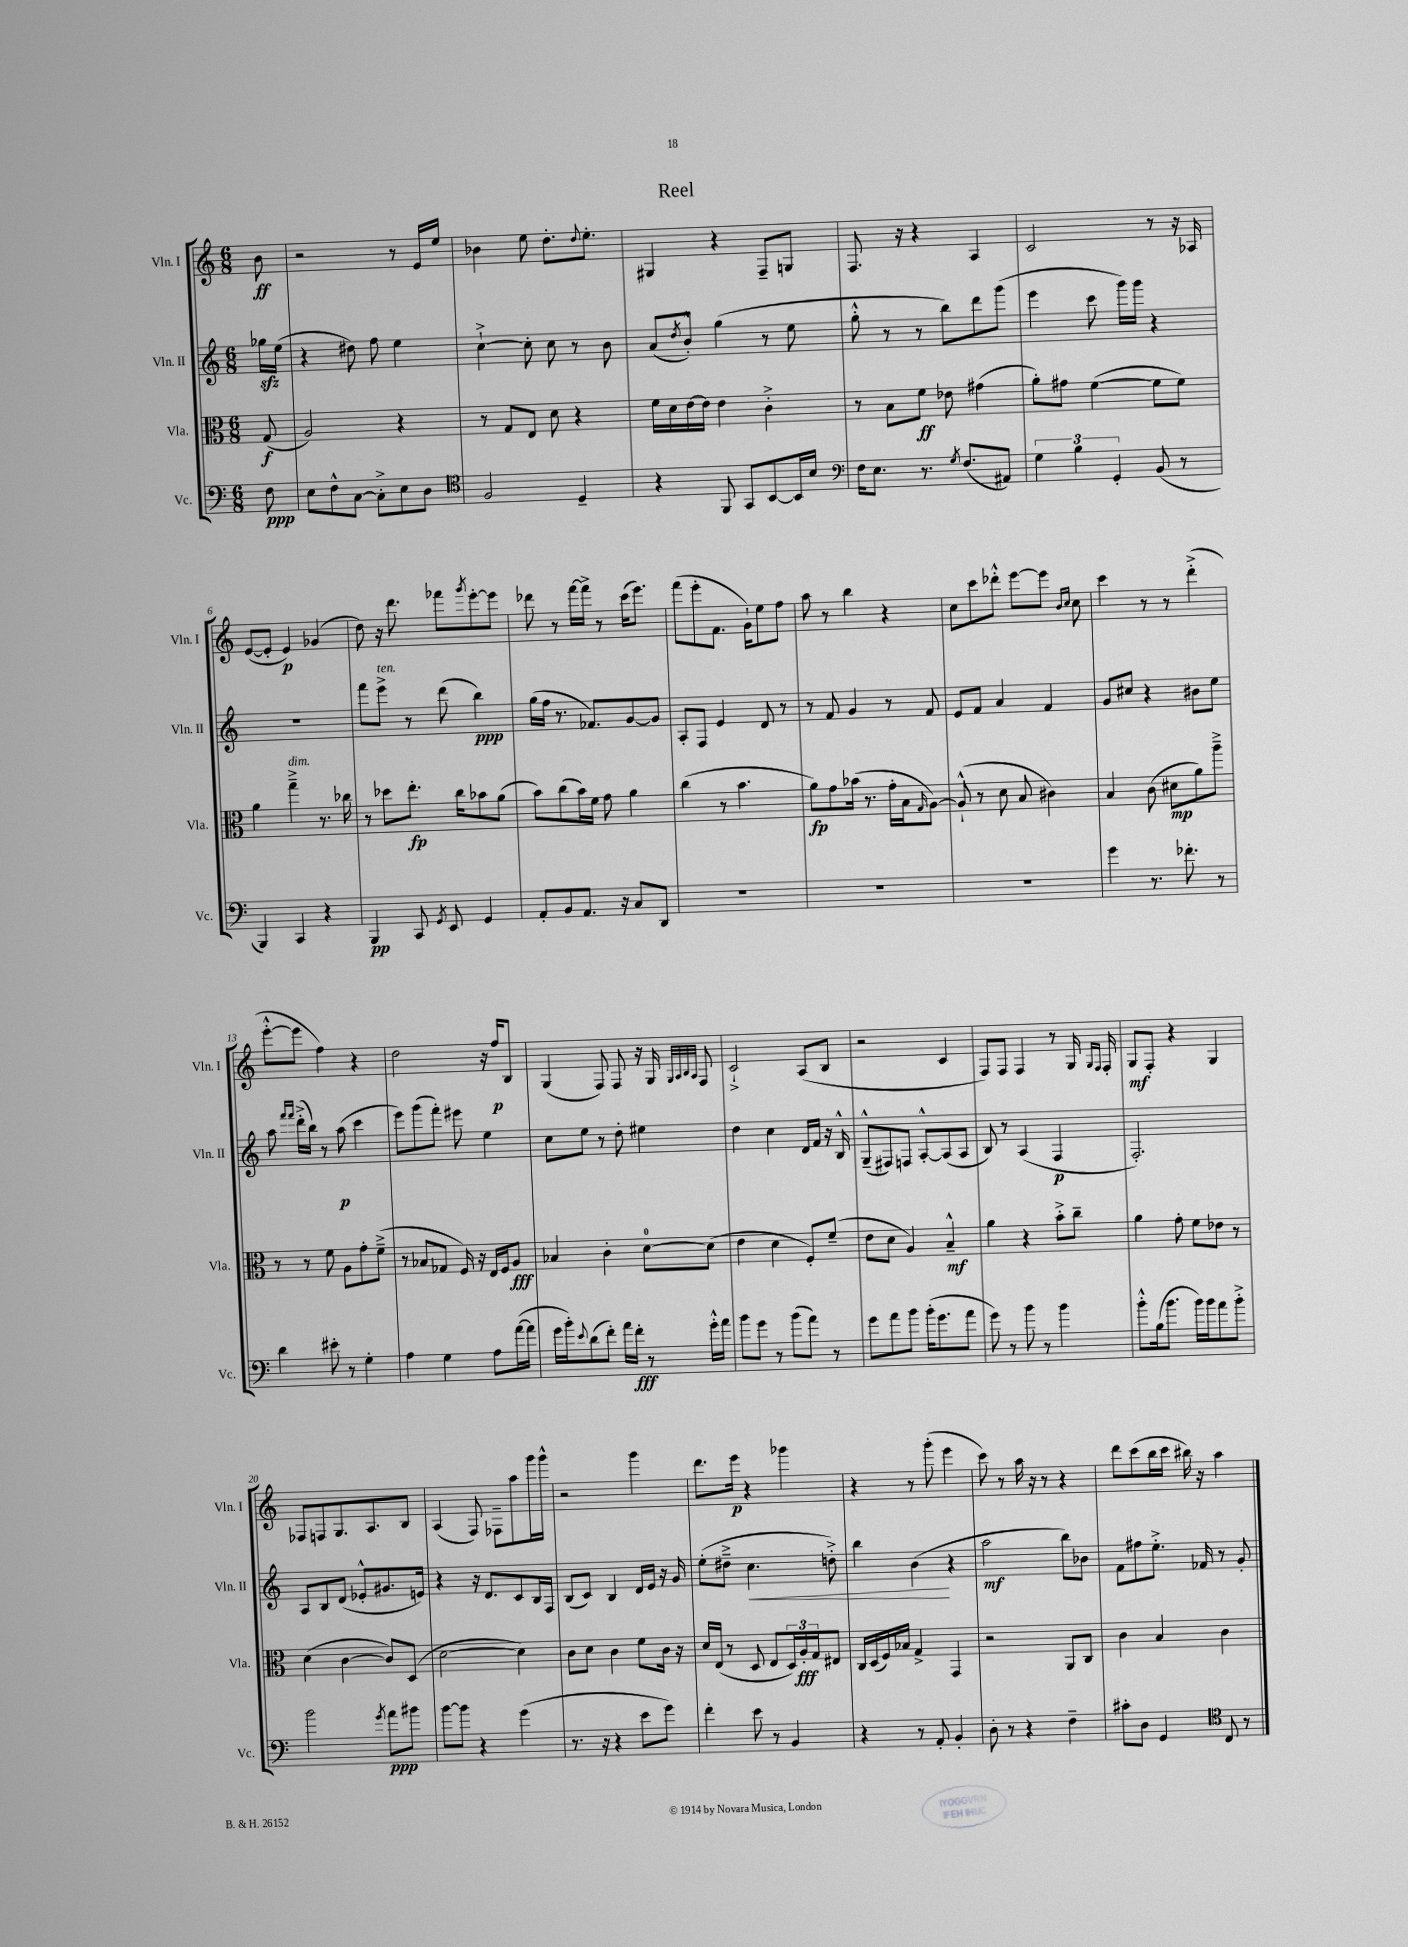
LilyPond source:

\header { title = "Reel" }
<<
\new StaffGroup <<
\new Staff = "s0" \with { instrumentName = "Vln. I" shortInstrumentName = "Vln. I" } {
    \clef treble \key c \major \numericTimeSignature \time 6/8 \partial 8
    b'8\ff |
    r2 r8 e'16 e''16 |
    bes'4 e''8 d''8.-. \appoggiatura { d''8 } e''8.-. |
    gis4 r4 f8-- g8 |
    f8. r16 r4 a4 |
    c'2 r8 r16 aes16 |
    e'8~( e'8-. e'4\p) ges'4( |
    d''8) r16 d'''8. fes'''8 \acciaccatura { g'''8 } e'''8~-. e'''8 |
    des'''8 r8 f'''16~ f'''16-> r8 c'''16( e'''8.) |
    f'''8( e'''8-. f'8. g'16-!) e''8 f''8 |
    a''8 r8 b''4 r4 |
    c''8 c'''8 des'''8-.-^ e'''8~ e'''8 \grace { b'16 c''16 } c''8 |
    c'''4 r8 r8 d'''4-.->( |
    e'''8~-.-^ e'''8 f''4) r4 |
    d''2 r16 f''16\p b8 |
    g4( f8) f8 r16 g16 \grace { g32 a32 b32 a32 } f8 |
    c'2-!-> a8( b8 |
    r2 c'4 |
    f8) f8 f4 r8 g16 \grace { g16 f16 } f16-. |
    g8\mf f8-. r4 g4 |
    fes8 f8 g8. a8. b8 |
    a4( f8) fes8-- a''8 g'''16 g'''16-^ |
    r2 g'''4 |
    d'''8. e'''16\p r4 ges'''4 |
    r4 r8 g'''8-.( e'''4 |
    c'''8) r8 a''16 r16 r8 r4 |
    d'''8 c'''8( b''16 c'''16 bis''16) r16 a''4 \bar "|." |
}
\new Staff = "s1" \with { instrumentName = "Vln. II" shortInstrumentName = "Vln. II" } {
    \clef treble \key c \major \numericTimeSignature \time 6/8 \partial 8
    ges''16\sfz e''16( |
    r4 dis''8) f''8 e''4 |
    c''4~-!-> c''8-. c''8 r8 b'8 |
    a'8( \acciaccatura { d''8 } b'8-.-^) g''4( r8 e''8 |
    g''8-.-^ r8 r8 b''8) d'''8 g'''8( |
    e'''4 c'''8 g'''16) g'''16 r4 |
    R2. |
    f'''8 e'''8->^\markup { \italic "ten." } r8 d'''8( b''4\ppp) |
    g''16( f''16 r8. fes'8.) g'8~ g'8 |
    a8-. f8 e'4 d'8 r8 |
    r8 f'8 g'4 r8 f'8 |
    e'8 f'8 a'4 f'4 |
    g'8 cis''8 r4 bis'8 e''8 |
    a''8 \grace { f'''16 f'''16 } d'''16-.->( b''16) r8 a''8\p( c'''4 |
    e'''8) g'''8( f'''8-.) eis'''8 e''4 |
    c''8 e''8 r8 d''8-. eis''4 |
    d''4 c''4 d'16 f'16 r16 b16-^ |
    g8---^( fis8) f8 a8~-.-^ a8( a8 |
    b8) r8 a4( f4\p |
    f2.-.) |
    a8 b8 d'8( ees'8-.-^ gis'8. e'16) |
    r4 r16 d'8. c'8 b16 f16 |
    b8( c'8) b4 d'16 e'16 r16 g'16 |
    e''8-.( dis''8---> c''4.\< d''8-.->) |
    b''4 b'4\!( r4 |
    a''2\mf b''8) bes'8 |
    f'8 fis''8 e''8.-.-> fes'16 r8 g'8-. \bar "|." |
}
\new Staff = "s2" \with { instrumentName = "Vla." shortInstrumentName = "Vla." } {
    \clef alto \key c \major \numericTimeSignature \time 6/8 \partial 8
    g8\f( |
    a2) r4 |
    r8 g8 e8 d'8 r4 |
    f'16 d'16 e'16~ e'16 e'4 c'4-.-> |
    r8 b8 f'8\ff ees'8 gis'4( |
    a'8-.) gis'8 f'4~( f'8 f'8) |
    a'4 g''4--->^\markup { \italic "dim." } r8. ces''16 |
    r8 des''8 e''8.-.\fp c''16 bes'8 a'8( |
    b'8) c''8( b'16) f'16 g'8 a'4 |
    c''4( r8 b'4. |
    a'8\fp) g'8 bes'16( r8. g'16-. b16 \grace { g16 } a8~) |
    a8-!-^( r8 d'8 b8 cis'4) |
    b4 c'8( dis'8\mp a'8) a''8---> |
    r8 r8 f'8 a8 g'8-. f'8--->( |
    r8 bes8 ges8 f16) r16 e16 f16 a8\fff |
    bes4 c'4-. d'8-0~ d'8( |
    e'4 d'4 f8-.) f'8--( |
    e'8 d'8 a4) b4---^\mf |
    a'4 r4 b'8-.-> c''8-- |
    a'4 g'8-. f'8 ees'8 r8 |
    d'4( c'4~ c'8) d8( |
    d'2~ d'4) |
    c'8 d'8 c'4 f'8 c'16 r16 |
    d'16 e16( r8 d8 e8 \tuplet 3/2 { d16) a16-.\fff g16 } eis8 |
    c16 d16( f16) bes16 g4-> g,4 |
    r2 a,8 c8 |
    c'4 b4 c'4 \bar "|." |
}
\new Staff = "s3" \with { instrumentName = "Vc." shortInstrumentName = "Vc." } {
    \clef bass \key c \major \numericTimeSignature \time 6/8 \partial 8
    f8\ppp |
    e8 f8-^ c8~ c8-.-> e8 d8 |
    \clef tenor f2 d4-- |
    r4 f,8 g,8 b,8~ b,16 b16 |
    \clef bass f16 e8. r8. \acciaccatura { g8 } f8.( ais,8) |
    \tuplet 3/2 { g4 b4 g,4-. } b,8( r8 |
    b,,4) c,4 r4 |
    b,,4\pp c,8 \acciaccatura { g,8 } e,8 g,4 |
    a,8-. b,8 a,8. r16 c8 d,8 |
    R2. |
    R2. |
    R2. |
    g'4 r8. fes'8.-. r8 |
    d'4 eis'8-. r8 g4-. |
    a4 g4 a8 a'16~( a'16 |
    g'16 b'16-.) \appoggiatura { e'8 } d'8( f'8-.) a'16 f'16-.\fff r8 g'16-.-^ a'16 |
    b'8 g'8 r8 b'8( a'8) r8 |
    g'8 a'8 b'8 b'16-.( g'8. a'8 |
    g'8) r8 b'8 r8 b'4 |
    b'8-.-^ b16( b'8. b'16) b'16 a'8 b'8-.-> |
    b'2 \acciaccatura { g'8 } a'8\ppp bis'8 |
    b'8~ b'8 r4 g'4( |
    r8. r16 r4 e'8 g'8) |
    f'4-. e'8 r8 b,4 |
    r4 r8 a,8-. b,4-. |
    d8-. r8 r4 f4-- |
    cis'8-. d8 g,4 \clef tenor c8 r8 \bar "|." |
}
>>
>>
